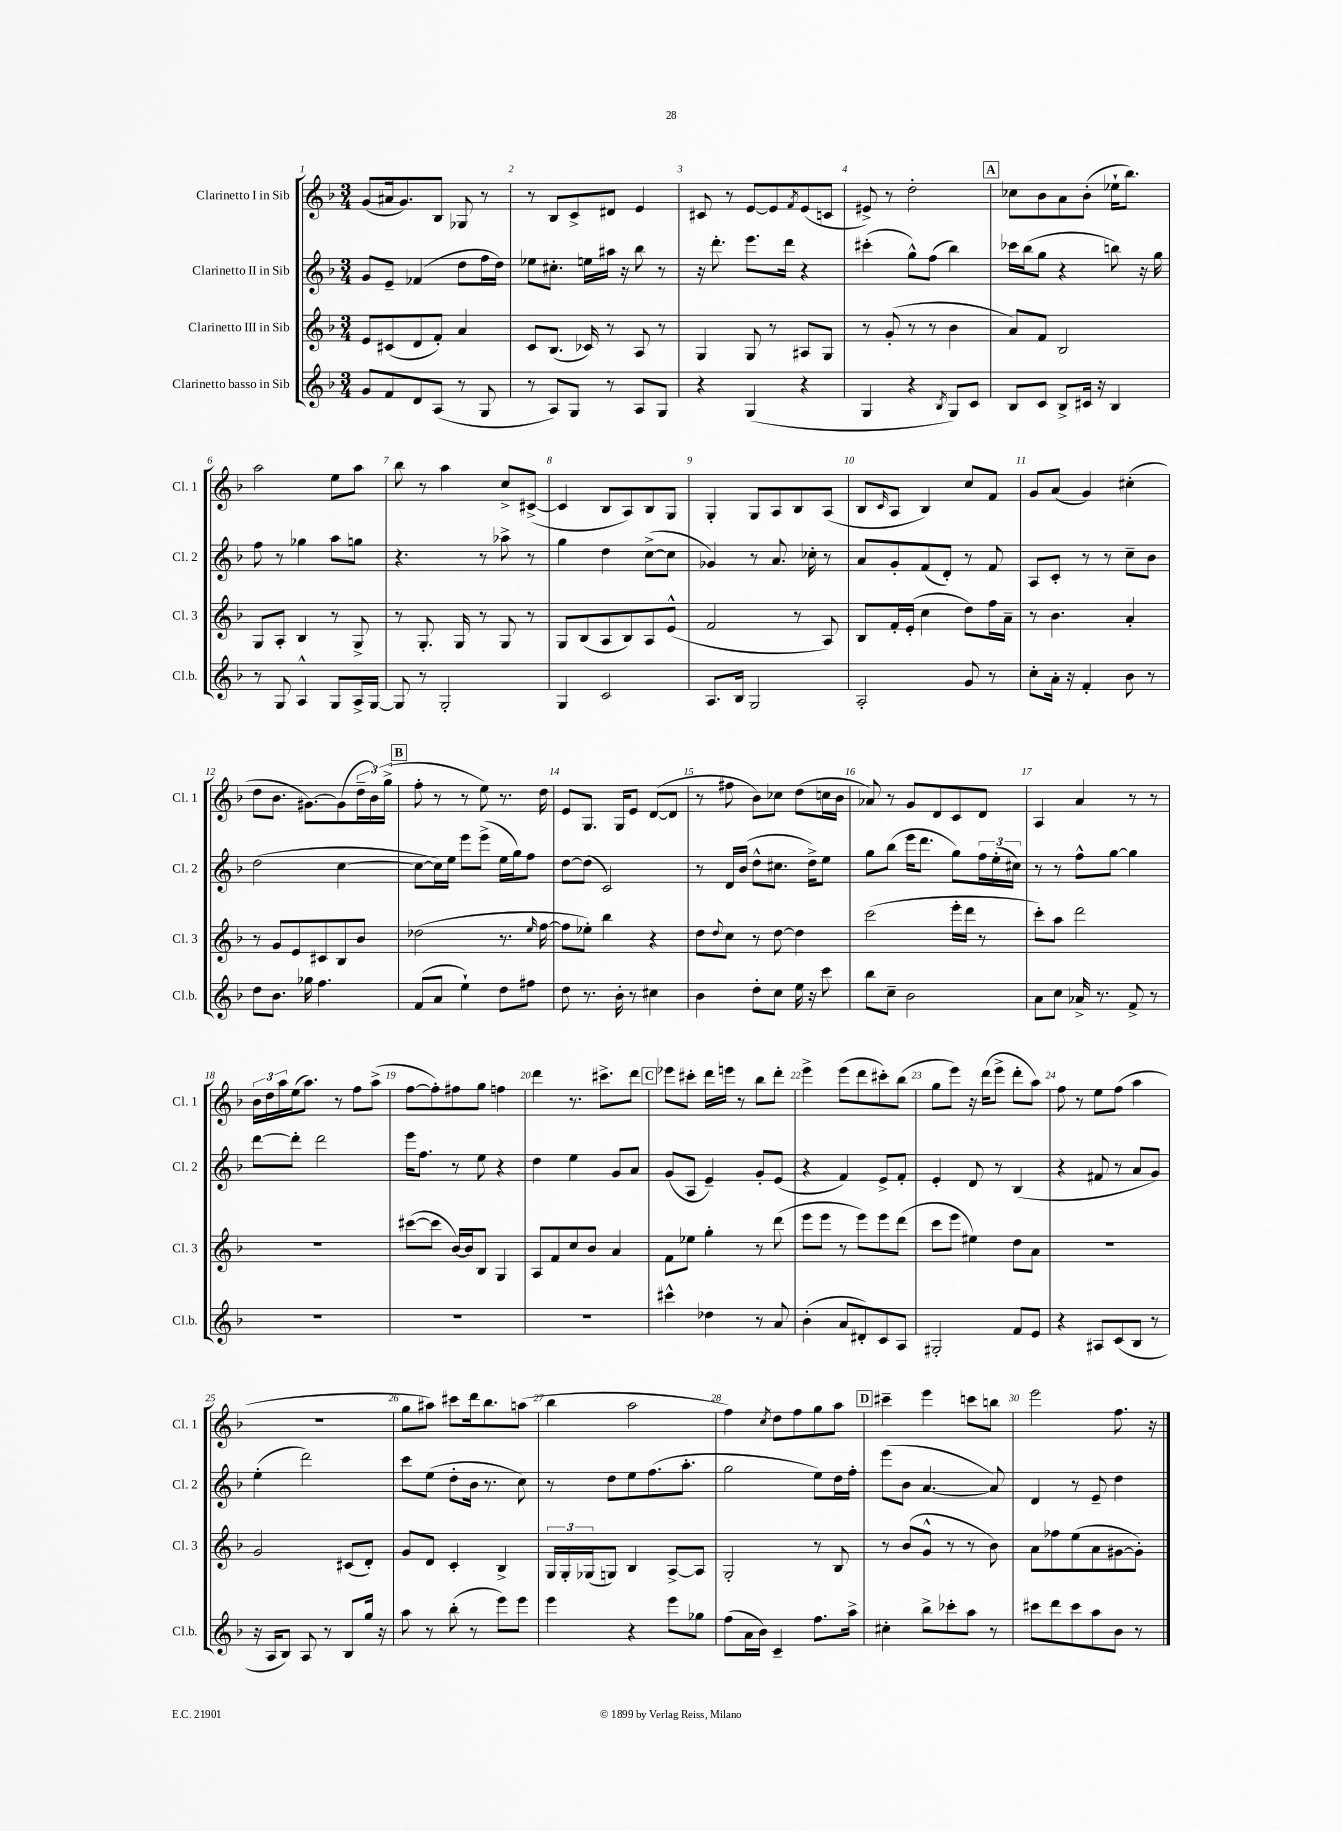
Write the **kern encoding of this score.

**kern	**kern	**kern	**kern
*part4	*part3	*part2	*part1
*staff4	*staff3	*staff2	*staff1
*I"Clarinetto basso in Sib	*I"Clarinetto III in Sib	*I"Clarinetto II in Sib	*I"Clarinetto I in Sib
*I'Cl.b.	*I'Cl. 3	*I'Cl. 2	*I'Cl. 1
*clefG2	*clefG2	*clefG2	*clefG2
*k[b-]	*k[b-]	*k[b-]	*k[b-]
*M3/4	*M3/4	*M3/4	*M3/4
=1	=1	=1	=1
8g/L	8e/L	8g/L	(8g/L
8f/	(8c#X/	8e~/J	16a#X/k
.	.	.	8.g/)
8d/	8d/	(4f-X/	.
(8A/J	8f'/J)	.	8B-/J
8r	4a/	8dd\L	8G-X/
8G/	.	16ff\L	8r
.	.	16dd\JJ)	.
=2	=2	=2	=2
8r	8c/L	8ee-X\L	8r
8A/L)	(8.B-/J	8.cc#X'\J	8B-/L
8G/J	.	.	8c^/
.	16c-X/)	16een\LL	.
8r	8r	16aa#X\JJ	8d#X/J
.	.	16r	.
8A/L	8A/	8bb-\	4e/
8G/J	8r	8r	.
=3	=3	=3	=3
4r	4G/	16r	8c#X/
.	.	8.ddd'\	.
.	.	.	8r
(4G/	8G/	8.eee\L	[8e/L
.	8r	.	8e/]
.	.	16ddd\Jk	.
.	.	.	8qf/
4r	8A#X/L	4r	(8e/
.	8G/J	.	8cn/J
=4	=4	=4	=4
4G/	8r	(4ccc#X'\	8e#X^/)
.	(8g'/	.	8r
4r	8r	8gg^^\L)	2dd'\
.	8r	(8ff\J	.
8qB-/	.	.	.
8G/L)	4b-\	4bb-\)	.
8c/J	.	.	.
!!LO:REH:place=s1:t=A
=5	=5	=5	=5
8B-/L	8a/L)	16ccc-X\LL	8cc-X\L
.	.	(16bb-\J	.
8c/J	8f/J	8gg\J	8b-\
8B-^/L	2B-/	4r	8a\
16c#X/Jk	.	.	(8b-'\J
16r	.	.	.
4B-/	.	8bbn\)	16ee-X`\KL
.	.	.	8.bb-\J)
.	.	16r	.
.	.	16gg\	.
!!LO:LB:g=z
=6	=6	=6	=6
8r	8G/L	8ff\	2aa\
8G/	8A'/J	8r	.
4A^^/	4B-/	4gg-X\	.
8G/L	8r	8aa\L	8ee\L
16A^/L	8G^/	8ggn\J	8aa\J
[16G/JJ	.	.	.
=7	=7	=7	=7
8G/]	8r	4.r	8bb-\
8r	8.G'/	.	8r
2G'/	.	.	4aa\
.	16G/	.	.
.	8r	8r	.
.	8G/	8aa-X^\	8cc^/L
.	8r	8r	([8c#X^/J
=8	=8	=8	=8
4G/	8G/L	4gg\	4c#/]
.	(8B-/	.	.
2c/	8A/	4dd\	8B-/L
.	8B-/)	.	8A/)
.	8A/	([8cc^\L	8B-/
.	(8e^^/J	8cc\J]	8G/J
=9	=9	=9	=9
8.A/L	2f/	4g-X/)	4G'/
16B-/Jk	.	.	.
2G/	.	8r	8G/L
.	.	8.a/	8A/
.	8r	.	8B-/
.	.	16cc-X'\	.
.	8A/)	8r	(8A/J
=10	=10	=10	=10
2A'/	8B-/L	8a/L	8B-/L
.	.	.	16qqc/
.	16f'/L	8g'/	8A/J
.	(16e'/JJ	.	.
.	4cc\	(8f/	4B-/)
.	.	8d'/J)	.
8g/	8dd\L)	8r	8cc/L
8r	16ff\L	8f/	8f/J
.	16a~\JJ	.	.
=11	=11	=11	=11
8cc'\L	8r	8A/L	8g/L
16a'\Jk	4.b-\	8c'/J	(8a/J
16r	.	.	.
4f'/	.	8r	4g/)
.	.	8r	.
8b-\	4a'/	8cc~\L	(4cc#X'\
8r	.	8b-\J	.
!!LO:LB:g=z
=12	=12	=12	=12
8dd\L	8r	(2dd\	8dd\L
8.b-\J	8g/L	.	8.b-\J
.	8e/	.	.
16gg-X\	.	.	[8.g#X\L)
4.ff\	8c#X/	.	.
.	8B-/	[4cc\	(8g#\]
.	8b-/J	.	24dd~\L
.	.	.	24b-\)
.	.	.	(24gg^\JJ
!!LO:REH:place=s1:t=B
=13	=13	=13	=13
(8f/L	(2dd-X\	8cc\L_	8ff'\
8a/J	.	16cc\L])	8r
.	.	16ee\JJ	.
4ee`\)	.	8eee\L	8r
.	.	(8eee^\J	8ee\)
8dd\L	8.r	16ee\LL	8.r
.	.	16gg\J)	.
8ff#X\J	.	8ff\J	.
.	16qqee/	.	.
.	[16ff\	.	16dd\
=14	=14	=14	=14
8dd\	8ff\L]	[8dd\L	8e/L
8.r	8ee-X'\J)	(8dd\J]	8.G/J
.	4bb-\	2c/)	.
16b-'\	.	.	16G/KL
8r	.	.	8e/J
4cc#X\	4r	.	([8d/L
.	.	.	8d/J]
=15	=15	=15	=15
4b-\	8dd\L	8r	8r
.	8qqdd/	.	.
.	8cc\J	16d/LL	8ff#X\
.	.	(16b-/JJ	.
8dd'\L	8r	8dd^^\L	8b-\L)
8cc\J	[8dd\	8.cc#X\J	8cc-X\J
16ee\	4dd\]	.	(8dd\L
16r	.	16dd^\KL)	.
8ccc\	.	8ee\J	16ccn\L
.	.	.	16b-\JJ
=16	=16	=16	=16
8bb-\L	(2ccc\	8gg\L	8a-X/)
8cc~\J	.	(8bb-\J	8r
2b-\	.	16eee\KL	8g/L
.	.	8.ddd\J	.
.	.	.	8d/
.	16eee'\LL	8gg\L)	8c/
.	16ddd\JJ	.	.
.	8r	24ff\L	8d/J
.	.	(24ee'\	.
.	.	24cc#X\JJ)	.
=17	=17	=17	=17
8a\L	8ccc'\L)	8r	4A/
8cc\J	8aa\J	8r	.
16a-X^/	2ddd\	8ff^^\L	4a/
8.r	.	.	.
.	.	[8gg\J	.
8f^/	.	4gg\]	8r
8r	.	.	8r
!!LO:LB:g=z
=18	=18	=18	=18
2.r	2.r	[8ddd\L	24b-\LL
.	.	.	24dd\
.	.	.	24aa\
.	.	8ddd'\J]	(16ee\J
.	.	.	8.aa\J)
.	.	2ddd\	.
.	.	.	8r
.	.	.	8ff\L
.	.	.	(8aa^\J
=19	=19	=19	=19
2.r	([8ccc#X\L	16eee\KL	[8ff\L
.	.	8.ff\J	.
.	8ccc#\J]	.	8ff'\])
.	[16b-/LL)	8r	8ff#X\
.	16b-/J]	.	.
.	8B-/J	8ee\	8gg\J
.	4G/	4r	4ffn\
=20	=20	=20	=20
2.r	8A/L	4dd\	4ddd\
.	8f/	.	.
.	8cc/	4ee\	8.r
.	8b-/J	.	.
.	.	.	8.ccc#X^\L
.	4a/	8g/L	.
.	.	8a/J	8ddd\J
!!LO:REH:place=s1:t=C
=21	=21	=21	=21
4ccc#X^^\	8f\L	(8g/L	8eee-X\L
.	8ee-X\J	8A/J	8ccc#X'\J
4dd-X\	4gg'\	4e~/)	16ddd\LL
.	.	.	16eeen\JJ
.	.	.	8r
8r	8r	8g'/L	8bb-\L
8a/	(8ddd\	(8e/J	8ddd'\J
=22	=22	=22	=22
(4b-'\	8eee\L	4r	4eee^\
.	8eee\J	.	.
8a/L	8r	4f/)	(8eee\L
8d#X'/)	8eee\L)	.	8ddd\
8c/	8eee\	8e^/L	8ccc#X'\)
8A/J	(8ddd\J	8f'/J	(8bb-\J
=23	=23	=23	=23
2G#X'/	8ccc\L	4e'/	8gg\L
.	8eee\J	.	8eee\J)
.	4ee#X\)	8d/	16r
.	.	.	(16ddd\KL
.	.	8r	8eee^\J
8f/L	8dd\L	(4B-/	8ddd'\L
8e/J	8a\J	.	8aa\J)
=24	=24	=24	=24
4r	2.r	4r	8ff\
.	.	.	8r
8A#X/L	.	8f#X/	8ee\L
(8c/	.	8r	(8ff\J
8B-/J	.	8a/L	4aa\
8r	.	8g/J)	.
!!LO:LB:g=z
=25	=25	=25	=25
16r	2g/	(4ee'\	2.r
16A/KL	.	.	.
8B-/J)	.	.	.
8A/	.	2ddd\)	.
8r	.	.	.
8B-/L	(8c#X/L	.	.
16gg/Jk	8d'/J)	.	.
16r	.	.	.
=26	=26	=26	=26
8aa\	8g/L	8ccc\L	8gg\L
8r	8d/J	(8ee\J	8aa#X\J)
(8bb-'\	4c'/	8dd'\L	8ccc#X\L
8r	.	16b-\Jk	16ddd\k
.	.	8.r	8.bb-\
8eee\L)	4B-^/	.	.
8eee\J	.	8cc\)	(8aan\J
=27	=27	=27	=27
4eee\	24G/LL	8r	4bb-\
.	24G'/	.	.
.	(24G-X/J	.	.
.	8Gn/J)	8dd\L	.
4r	4B-/	8ee\	2aa\
.	.	(8.ff\	.
8eee\L	[8A^/L	.	.
.	.	8.aa'\J	.
8gg-X\J	8A/J]	.	.
=28	=28	=28	=28
(8ff\L	2G'/	2gg\	4ff\)
16a\L	.	.	.
16b-\JJ)	.	.	.
.	.	.	8qcc/
4c~/	.	.	8dd\L
.	.	.	8ff\
8.ff\L	8r	8ee\L)	8gg\
.	8B-/	16dd\L	8aa\J
16aa^\Jk	.	16ff'\JJ	.
!!LO:REH:place=s1:t=D
=29	=29	=29	=29
4cc#X'\	8r	(8eee\L	4ccc#X~\
.	(8b-/L	8b-\J	.
8bb-^\L	8g^^/J	[4.a/	4eee\
8ccc-X'\	8r	.	.
8aa\J	8r	.	8cccn\L
8r	8b-\)	8a/])	8bbn\J
=30	=30	=30	=30
8ccc#X\L	8a\L	4d/	2eee\
8ddd\	8ff-X\	.	.
8ccc#\	(8ee\	8r	.
8aa\	8a\	8e~/	.
8b-\J	[8g#X\	4dd\	8.ff\
8r	8g#'\J])	.	.
.	.	.	16r
==	==	==	==
*-	*-	*-	*-
